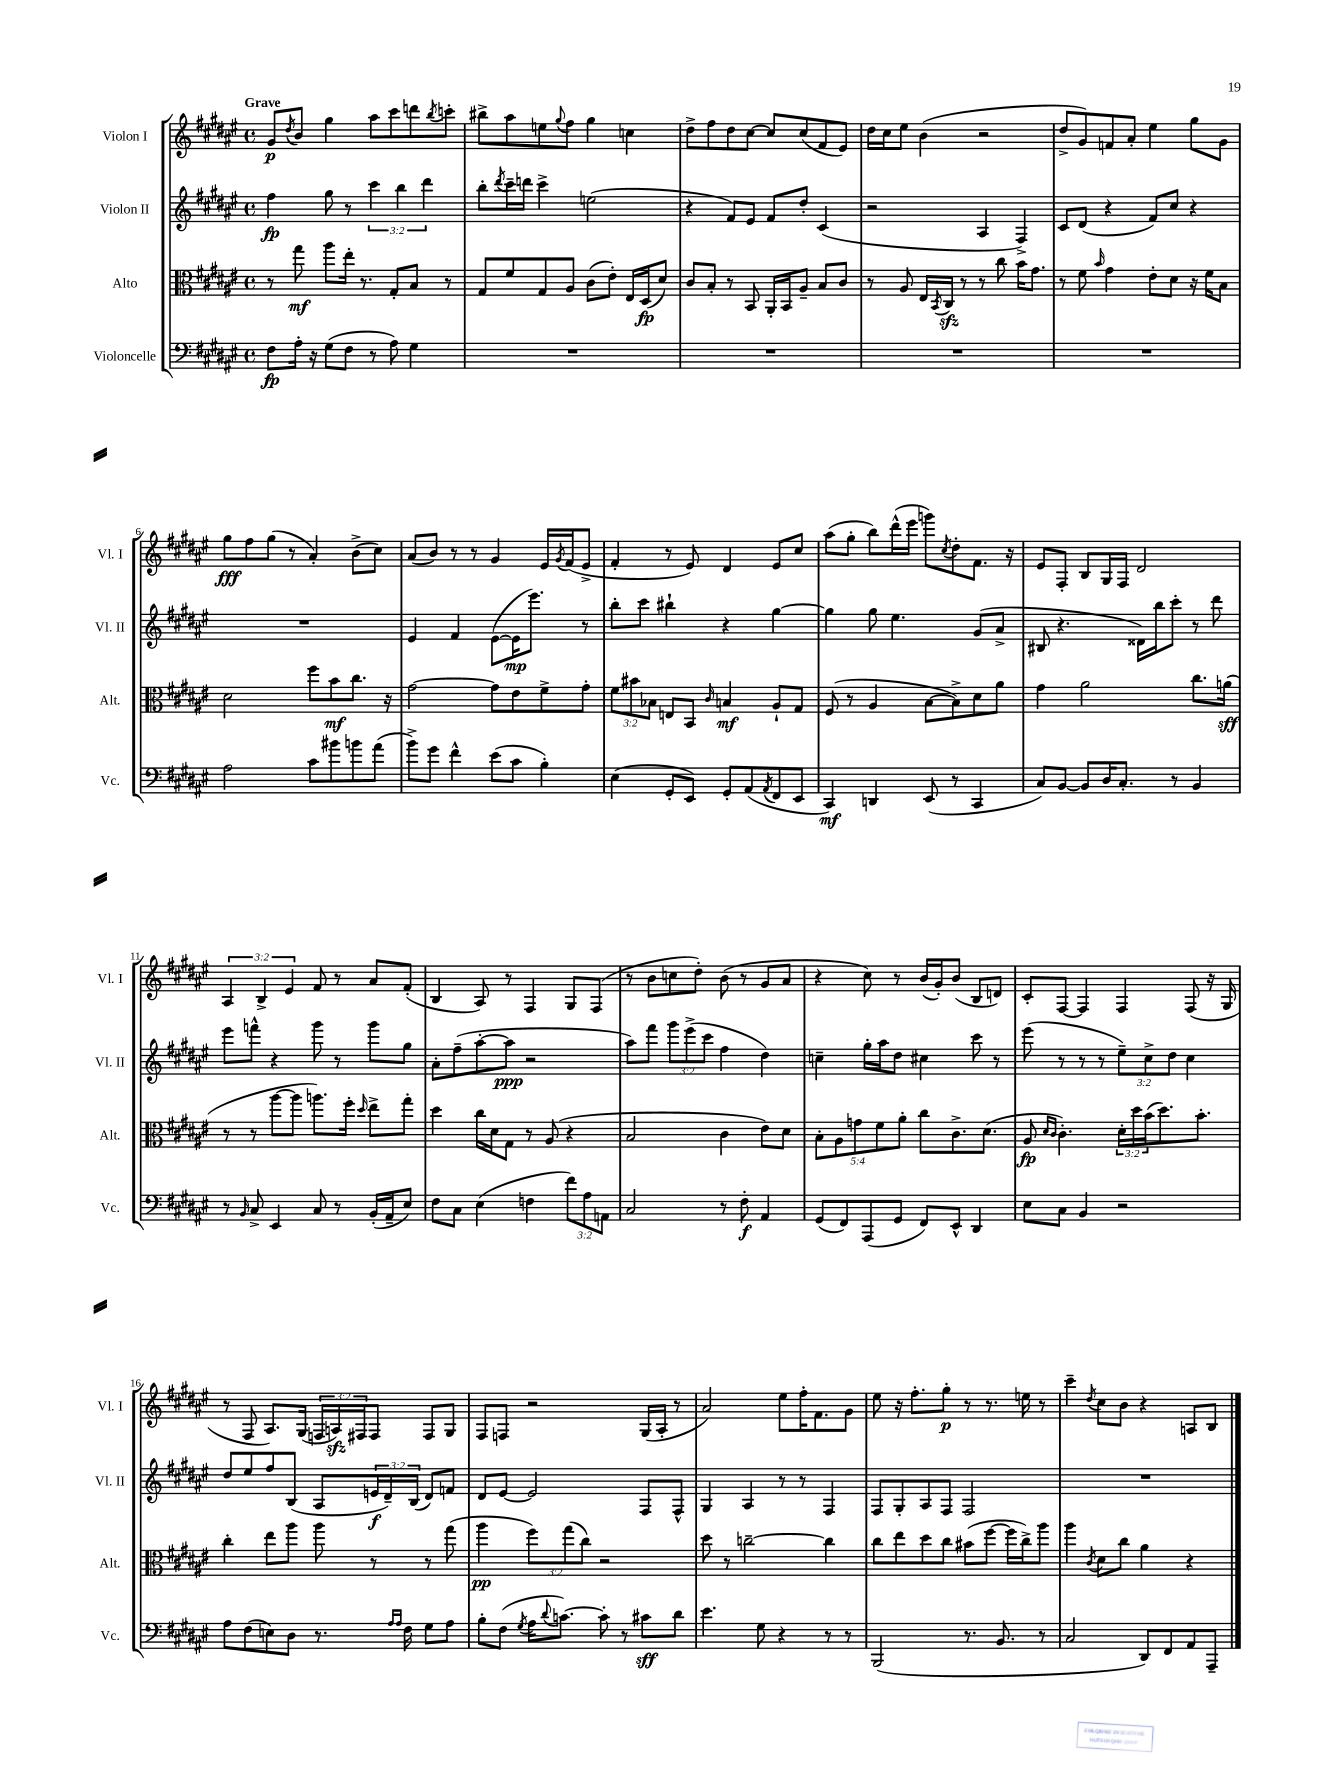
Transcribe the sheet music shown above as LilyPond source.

<<
\new StaffGroup <<
\new Staff = "s0" \with { instrumentName = "Violon I" shortInstrumentName = "Vl. I" } {
    \clef treble \key fis \major \defaultTimeSignature \time 4/4 \override Staff.TupletNumber.text = #tuplet-number::calc-fraction-text \tempo "Grave"
    gis'8\p \acciaccatura { dis''8 } b'8 gis''4 ais''8 cis'''8 d'''8 \acciaccatura { b''8 } c'''8-. |
    bis''8-> ais''8 e''8 \appoggiatura { gis''8 } fis''8 gis''4 c''4 |
    dis''8-> fis''8 dis''8 cis''8~ cis''8 cis''8( fis'8 eis'8) |
    dis''16 cis''16 eis''8 b'4( r2 |
    dis''8-> gis'8) f'8 ais'8-. eis''4 gis''8 gis'8 |
    gis''8\fff fis''8 gis''8( r8 ais'4-.) b'8->( cis''8) |
    ais'8( b'8) r8 r8 gis'4 eis'16 \acciaccatura { gis'8 } fis'16( eis'8-> |
    fis'4-. r8 eis'8) dis'4 eis'8 cis''8 |
    ais''8( gis''8-. b''8) dis'''16-^( eis'''16 g'''8) \acciaccatura { cis''8 } dis''8-. fis'8. r16 |
    eis'8 fis8-. b8 gis16 fis16 dis'2 |
    \tuplet 3/2 { ais4 b4-> eis'4 } fis'8 r8 ais'8 fis'8-.( |
    b4 ais8) r8 fis4 gis8 fis8( |
    r8 b'8 c''8 dis''8-.) b'8( r8 gis'8 ais'8 |
    r4 cis''8) r8 b'16( gis'16-.) b'8( b8 d'8) |
    cis'8-. fis8~ fis4 fis4 fis8( r16 gis16 |
    r8 fis8 ais8.) gis16( \tuplet 3/2 { f16 a16\sfz) fis16 } fis8 fis8 gis8 |
    fis8 f8 r2 gis16( ais16-. r8 |
    ais'2) eis''8 fis''16-. fis'8. gis'8 |
    eis''8 r16 fis''8.-. gis''8-.\p r8 r8. e''16 r8 |
    cis'''4-- \acciaccatura { dis''8 } cis''8 b'8 r4 a8 b8 \bar "|." |
}
\new Staff = "s1" \with { instrumentName = "Violon II" shortInstrumentName = "Vl. II" } {
    \clef treble \key fis \major \defaultTimeSignature \time 4/4 \override Staff.TupletNumber.text = #tuplet-number::calc-fraction-text
    fis''4\fp gis''8 r8 \tuplet 3/2 { cis'''4 b''4 dis'''4 } |
    b''8-. \acciaccatura { dis'''8 } cis'''16-- d'''16 cis'''4-> e''2( |
    r4 fis'8) eis'8 fis'8 dis''8-. cis'4( |
    r2 ais4 fis4->) |
    cis'8 dis'8( r4 fis'8) cis''8 r4 |
    R1 |
    eis'4 fis'4 eis'8~( eis'16\mp eis'''8.) r8 |
    b''8-. cis'''8 bis''4-! r4 gis''4~ |
    gis''4 gis''8 eis''4. gis'8( ais'8-> |
    bis8 r4. disis'16) b''16 cis'''8-. r8 dis'''8 |
    eis'''8 f'''8-^ r4 gis'''8 r8 gis'''8 gis''8 |
    ais'8-. fis''8--( ais''8~-. ais''8\ppp r2 |
    ais''8) fis'''8 \tuplet 3/2 { gis'''8 eis'''8->( cis'''8 } fis''4 dis''4) |
    c''4-- gis''16-. ais''16 dis''8 cis''4 cis'''8 r8 |
    eis'''8( r8 r8 r8 \tuplet 3/2 { eis''8--) cis''8-> dis''8 } cis''4 |
    dis''8 eis''8 fis''8 b8( ais8 \tuplet 3/2 { e'16\f dis'16--) b16( } dis'8) f'8 |
    dis'8 eis'8~ eis'2 fis8 fis8-^ |
    gis4 ais4 r8 r8 fis4 |
    fis8 gis8-. ais8 fis8 fis2 |
    R1 \bar "|." |
}
\new Staff = "s2" \with { instrumentName = "Alto" shortInstrumentName = "Alt." } {
    \clef alto \key fis \major \defaultTimeSignature \time 4/4 \override Staff.TupletNumber.text = #tuplet-number::calc-fraction-text
    r8 gis''8\mf ais''8 eis''16-. r8. gis8-. b8 r8 |
    gis8 fis'8 gis8 ais8 cis'8( eis'8-.) eis16 dis16\fp( dis'8) |
    cis'8 b8-. r8 b,8 ais,16-. b,16 ais8-- b8 cis'8 |
    r8 ais8 eis16 \acciaccatura { b,8 } cis16\sfz r8 r8 cis''8 b'16 gis'8. |
    r8 fis'8 \grace { b'16 } gis'4 eis'8-. dis'8 r16 fis'16 b8 |
    dis'2 fis''8 b'8\mf cis''8. r16 |
    gis'2~ gis'8 eis'8 fis'8-> gis'8-. |
    \tuplet 3/2 { fis'8 bis'8 bes8 } e8 b,8 \grace { cis'16 } b4\mf ais8-! gis8 |
    fis8( r8 ais4 b8~ b8->) dis'8 ais'8 |
    gis'4 ais'2 cis''8. a'16\sff( |
    r8 r8 ais''8~ ais''8 a''8.) fis''16-. \grace { dis''16 } eis''8-> gis''8-. |
    dis''4 cis''16 dis'16 gis8 r8 ais8( r4 |
    b2 cis'4 eis'8) dis'8 |
    \tuplet 5/4 { b8-. ais8 g'8 fis'8 ais'8-. } cis''8 cis'8.-> dis'8.( |
    ais8\fp \grace { dis'16 cis'16 } cis'4.-.) \tuplet 3/2 { dis'16-. dis''16 b'16( } dis''8.) b'8.-. |
    cis''4-. eis''8 ais''8 ais''8 r8 r8 gis''8( |
    ais''4\pp \tuplet 3/2 { fis''8) gis''8( cis''8) } r2 |
    dis''8 r8 c''2~-- c''4 |
    cis''8 eis''8 dis''8 cis''8 bis'8( fis''8~ fis''16 cis''16->) ais''8 |
    ais''4 \acciaccatura { cis'8 } dis'8 cis''8 ais'4 r4 \bar "|." |
}
\new Staff = "s3" \with { instrumentName = "Violoncelle" shortInstrumentName = "Vc." } {
    \clef bass \key fis \major \defaultTimeSignature \time 4/4 \override Staff.TupletNumber.text = #tuplet-number::calc-fraction-text
    fis8\fp ais16-. r16 gis8( fis8 r8 ais8) gis4 |
    R1 |
    R1 |
    R1 |
    R1 |
    ais2 cis'8 bis'8 b'8 ais'8( |
    b'8->) gis'8 fis'4-^ eis'8( cis'8 b4-.) |
    eis4( gis,8-. eis,8) gis,8-. ais,8( \acciaccatura { ais,8 } fis,8 eis,8 |
    cis,4\mf) d,4 eis,8( r8 cis,4 |
    cis8) b,8~ b,8 dis16 cis8.-. r8 b,4 |
    r8 \grace { b,16 } cis8-> eis,4 cis8 r8 b,16-.( ais,16-- eis8) |
    fis8 cis8 eis4( f4 \tuplet 3/2 { fis'8) ais8 a,8 } |
    cis2 r8 fis8-.\f ais,4 |
    gis,8( fis,8) ais,,8( gis,8 fis,8) eis,8-^ dis,4 |
    eis8 cis8 b,4 r2 |
    ais8 fis8( e8) dis8 r8. \grace { ais16 ais16 } fis16 gis8 ais8 |
    b8-. fis8( \acciaccatura { gis8 } ais16 \appoggiatura { dis'8 } c'8.~) c'8-. r8 cis'8\sff dis'8 |
    eis'4. gis8 r4 r8 r8 |
    b,,2( r8. b,8. r8 |
    cis2 dis,8) fis,8 ais,8 ais,,8-- \bar "|." |
}
>>
>>
